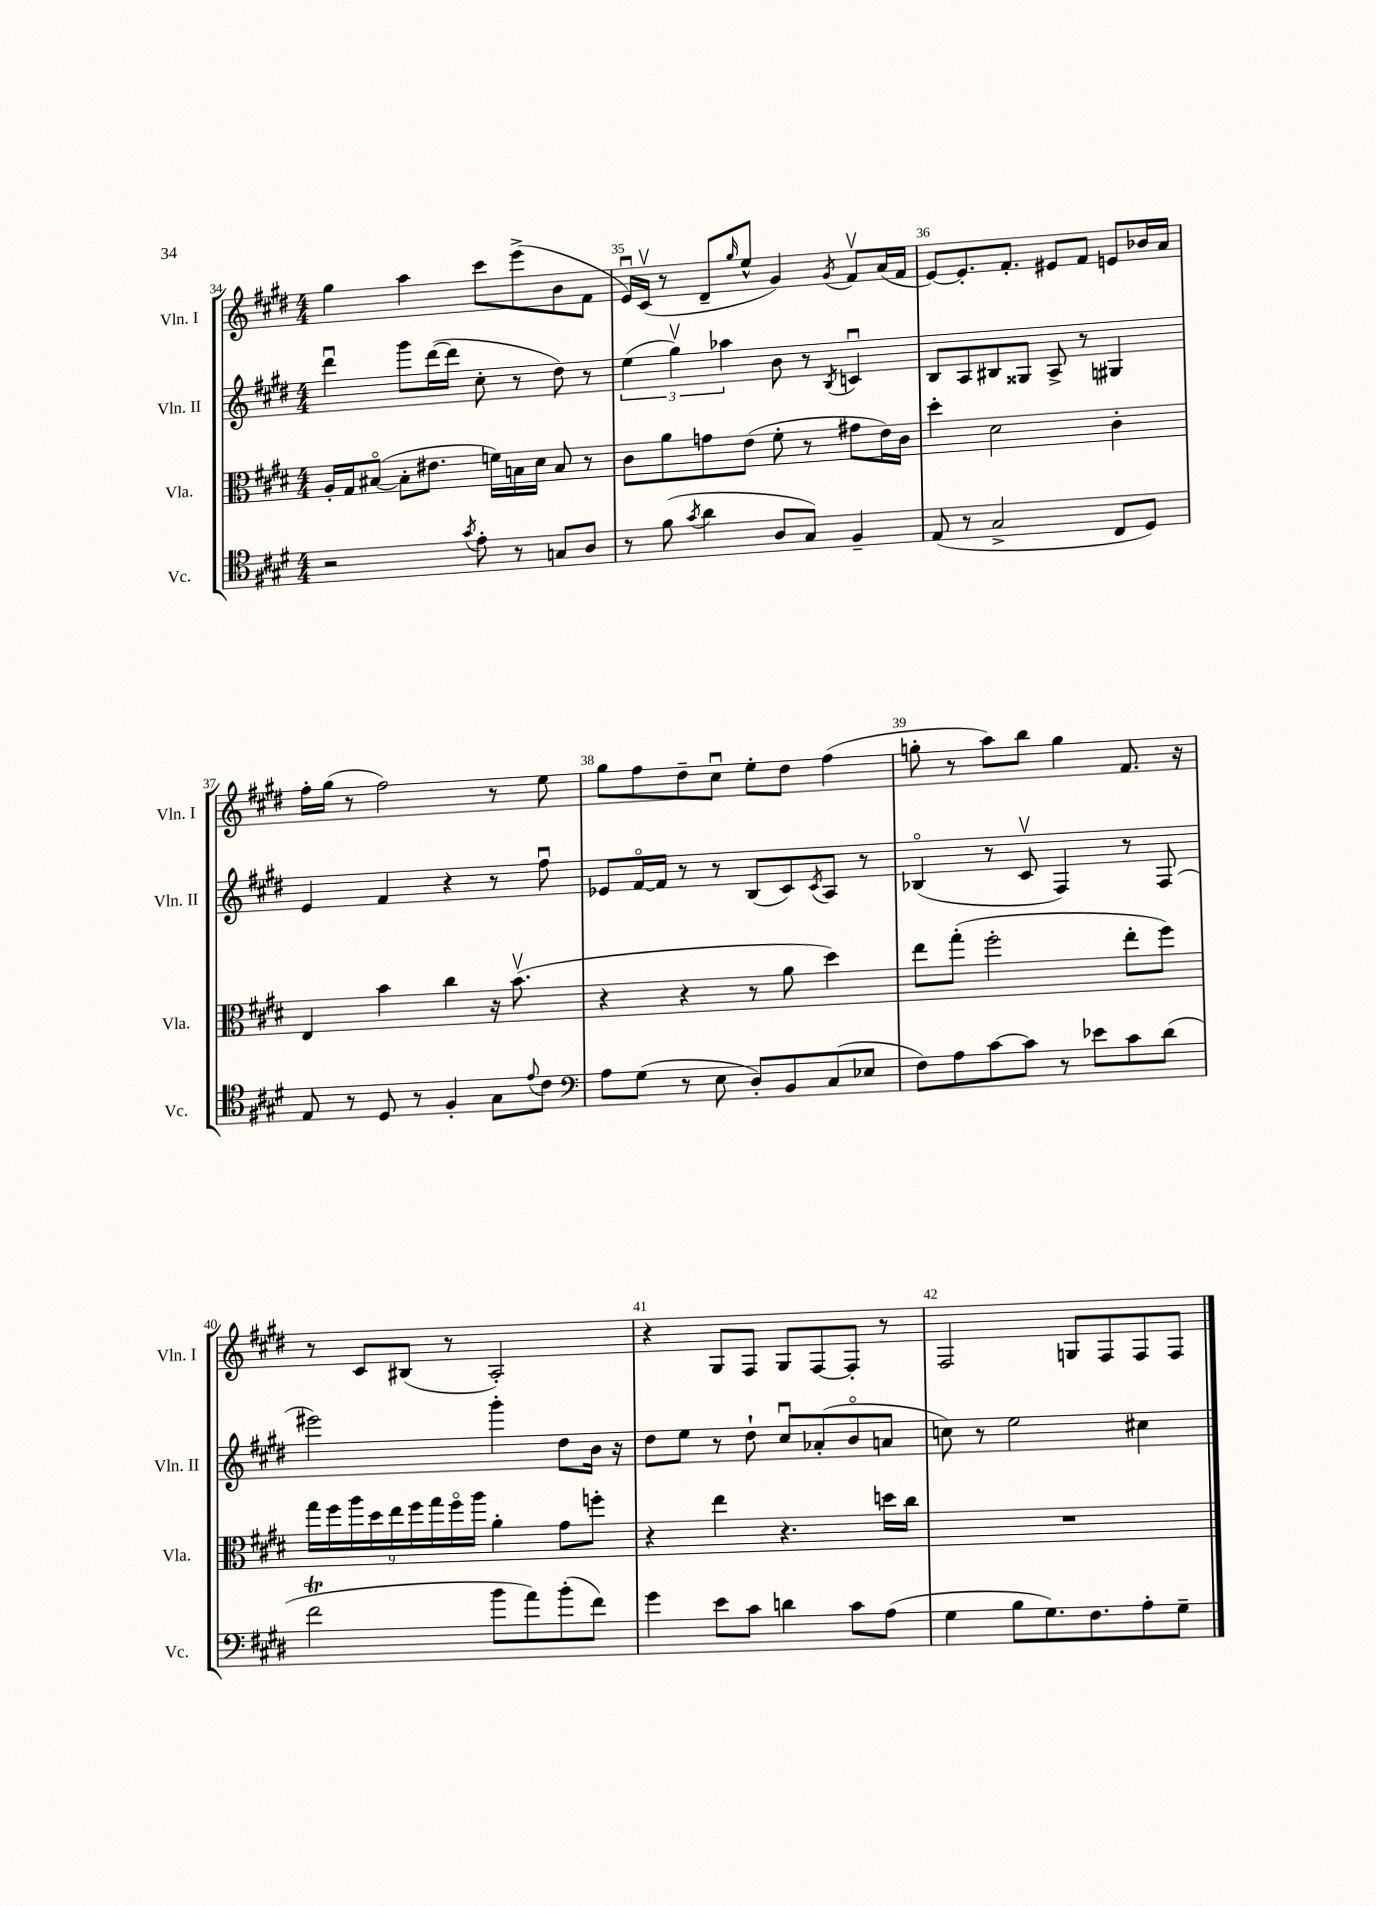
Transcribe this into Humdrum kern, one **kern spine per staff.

**kern	**kern	**kern	**kern
*staff4	*staff3	*staff2	*staff1
*clefC4	*clefC3	*clefG2	*clefG2
*k[f#c#g#d#]	*k[f#c#g#d#]	*k[f#c#g#d#]	*k[f#c#g#d#]
*M4/4	*M4/4	*M4/4	*M4/4
2r	16A'	4ddd#u	4gg#
.	16G#	.	.
.	([8B#o	.	.
.	8B#']	8ggg#	4aa
.	8.e#	([16ddd#	.
.	.	16ddd#]	.
8qg#	.	.	.
8e'	.	8cc#'	8ccc#
.	16f)	.	.
8r	16B	8r	(8eee^
.	16d#	.	.
8G	8B	8dd#)	8b
8A	8r	8r	8f#
=	=	=	=
8r	8c#	(6ee	16eu)
.	.	.	(16c#v
(8f#	8a	.	8r
.	.	6gg#v)	.
8qg#	.	.	.
4a	8g	.	8d#~
.	.	6aa-	.
.	.	.	16qqgg#
.	(8e	.	8ee^^
8A	8f#'	8b	4g#)
8G#)	8r	8r	.
.	.	8qB	8qg#
4F#~	8g#	4cu	8f#v
.	16e)	.	(16a
.	16c#	.	16f#
=	=	=	=
(8E	4dd#'	8B	[8e)
8r	.	8A	8.e']
2G#^	2d#	8B#	.
.	.	.	8.f#'
.	.	8G##	.
.	.	8A^	8e#
.	.	8r	8f#
8C#	4c#'	4G#	8e
8D#)	.	.	16b-
.	.	.	16a
=	=	=	=
8E	4E	4e	16ff#'
.	.	.	(16gg#
8r	.	.	8r
8D#	4b	4f#	2ff#)
8r	.	.	.
4F#'	4cc#	4r	.
8G#	16r	8r	8r
.	(8.bv	.	.
8qqe	.	.	.
8c#	.	8ff#u	8ee
=	=	=	=
*clefF4	*	*	*
8A	4r	8e-	8gg#
(8G#	.	[16f#o	8ff#
.	.	16f#]	.
8r	4r	8r	8dd#~
8E	.	8r	8cc#u
8D#')	8r	(8B	8ee'
8BB	8a	8c#)	8dd#
.	.	8qc#	.
(8C#	4dd#)	8A	(4ff#
8E-	.	8r	.
=	=	=	=
8F#)	8ee	(4B-o	8gg'
8A	(8gg#'	.	8r
[8c#	2ff#'	8r	8aa)
8c#]	.	8c#v	8bb
8r	.	4F#)	4gg
8e-	.	.	.
8c#	8ee'	8r	8.f#
(8d#	8ff#)	(8F#	.
.	.	.	16r
=	=	=	=
2f#	18gg#	2eee#)	8r
.	18ff#	.	.
.	18aa	.	.
.	.	.	8c#
.	18dd#	.	.
.	18ee	.	.
.	.	.	(8B#
.	18ff#	.	.
.	18gg#	.	.
.	.	.	8r
.	18ff#o	.	.
.	18aa	.	.
8b	4a'	4ggg#'	2A')
8a)	.	.	.
(8b'	8g#	8dd#	.
8f#)	8ff'	16b	.
.	.	16r	.
=	=	=	=
4g#	4r	8dd#	4r
.	.	8ee	.
8e	4ee	8r	8G#
8c#	.	8dd#`	8F#
4d	4.r	8cc#u	8G#
.	.	(8a-'	[8F#
8c#	.	8bo	8F#']
(8A	16dd	8a	8r
.	16cc#	.	.
=	=	=	=
4G#	1r	8cc)	2F#
.	.	8r	.
8B	.	2ee	.
8.G#)	.	.	.
.	.	.	8G
8.F#	.	.	.
.	.	.	8F#
8A'	.	4cc#	8F#
8G#~	.	.	8F#
==	==	==	==
*-	*-	*-	*-
